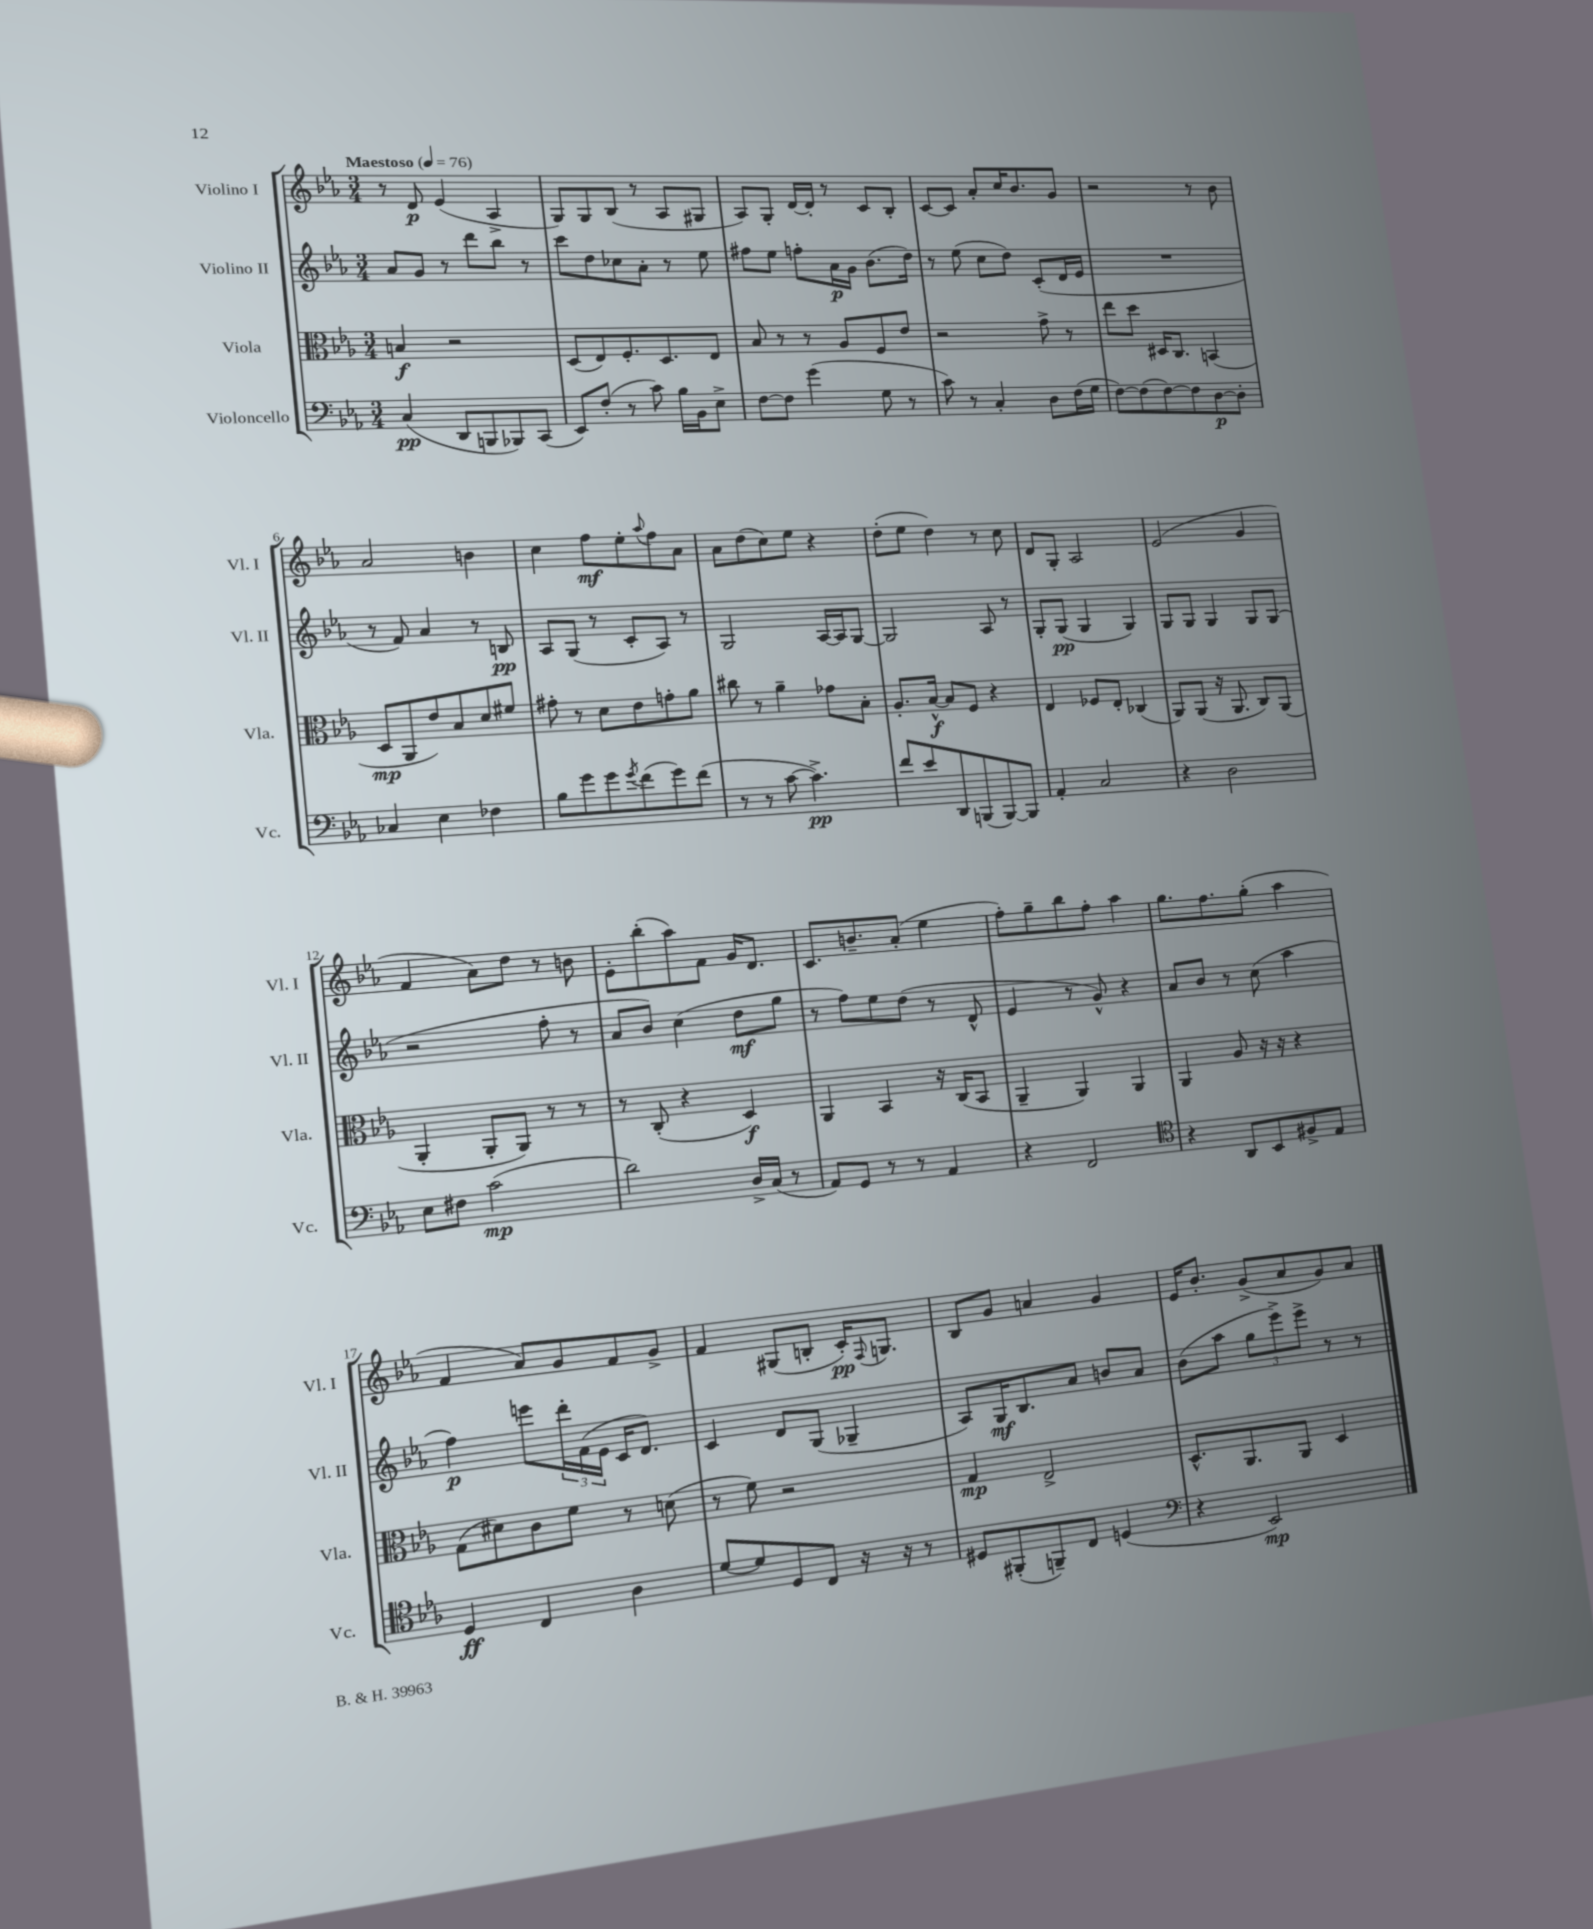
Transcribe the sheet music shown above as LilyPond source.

<<
\new StaffGroup <<
\new Staff = "s0" \with { instrumentName = "Violino I" shortInstrumentName = "Vl. I" } {
    \clef treble \key ees \major \numericTimeSignature \time 3/4 \tempo "Maestoso" 4 = 76
    r8 d'8\p ees'4( aes4-> |
    g8) g8 bes8( r8 aes8 gis8 |
    aes8) g8-. d'16~ d'16-. r8 c'8 bes8-. |
    c'8~ c'8 aes'8-. c''16 bes'8. g'8 |
    r2 r8 bes'8 |
    aes'2 b'4 |
    c''4 f''8\mf ees''8-. \appoggiatura { aes''8 } f''8 aes'8 |
    aes'8 d''8( c''8) ees''8 r4 |
    d''8-.( ees''8 d''4) r8 c''8 |
    d'8 g8-. aes2 |
    ees'2( g'4 |
    f'4 aes'8) d''8 r8 b'8 |
    ees'8-. bes''8-.( aes''8) f'8 g'16 d'8. |
    c'8. b'8.-- aes'8-.( ees''4 |
    f''8-.) g''8-- bes''8 f''8-. aes''4 |
    g''8. f''8. g''8-.( aes''4 |
    f'4 aes'8) g'8 f'8 g'8-> |
    f'4 gis8( b8-. c'16-.\pp) \appoggiatura { f8 } g8. |
    bes8 g'8 a'4 g'4 |
    ees'16 bes'8.-. g'8->( aes'8 g'8) aes'8 \bar "|." |
}
\new Staff = "s1" \with { instrumentName = "Violino II" shortInstrumentName = "Vl. II" } {
    \clef treble \key ees \major \numericTimeSignature \time 3/4
    aes'8 g'8 r8 d'''8 bes''8 r8 |
    c'''8 d''8 ces''8 aes'8-. r8 ees''8 |
    fis''8 ees''8 f''8-. aes'16\p g'16 bes'8.( d''16) |
    r8 ees''8( c''8 d''8) c'8-.( d'16 ees'16 |
    R2. |
    r8 f'8) aes'4 r8 b8\pp |
    aes8 g8( r8 c'8-. aes8) r8 |
    g2 aes16~ aes16 g8~ |
    g2 aes8 r8 |
    g8-. g8\pp( g4 g4) |
    g8 g8 g4 g8 g8( |
    r2 f''8-. r8 |
    aes'8 bes'8) c''4( d''8\mf g''8 |
    r8 f''8) ees''8 d''8( r8 d'8-^ |
    ees'4 r8 g'8-^) r4 |
    aes'8 bes'8 r8 c''8( aes''4 |
    f''4\p) e'''8 \tuplet 3/2 { d'''16-. f'16( ees'16 } c'16 d'8.) |
    c'4 d'8 g8( ges4-- |
    aes8) g16\mf bes8. aes'8 b'8 aes'8 |
    bes'8( aes''8 \tuplet 3/2 { g''8 ees'''8->) ees'''8-> } r8 r8 \bar "|." |
}
\new Staff = "s2" \with { instrumentName = "Viola" shortInstrumentName = "Vla." } {
    \clef alto \key ees \major \numericTimeSignature \time 3/4
    b4\f r2 |
    d8( ees8) f8.-. d8. ees8 |
    bes8 r8 r8 aes8 f8 ees'8 |
    r2 g'8-> r8 |
    ees''8 d''8 dis16 c8. b,4( |
    d8\mp aes,8 ees'8) bes8 d'8 fis'8 |
    gis'8-. r8 d'8 ees'8 g'8-. aes'8 |
    cis''8 r8 aes'4-- ges'8 bes8-. |
    aes8.-. bes16~-^\f bes8 f8 r4 |
    ees4 fes8 ees8-. ces4( |
    aes,8) aes,8( r16 aes,8. c8) aes,8( |
    aes,4-. aes,8-. aes,8) r8 r8 |
    r8 c8-.( r4 d4\f) |
    aes,4 bes,4 r16 c16( bes,8 |
    aes,4-- aes,4) aes,4 |
    aes,4 aes8 r16 r16 r4 |
    g8( dis'8) c'8 f'8 r8 d'8( |
    r8 f'8) r2 |
    g4\mp ees2-> |
    d8.-^ aes,8. aes,8 d4 \bar "|." |
}
\new Staff = "s3" \with { instrumentName = "Violoncello" shortInstrumentName = "Vc." } {
    \clef bass \key ees \major \numericTimeSignature \time 3/4
    c4\pp( d,8 b,,8 bes,,8) c,8( |
    ees,8) f8-.( r8 c'8) bes16 bes,16 ees8-> |
    f8~ f8 g'4( g8 r8 |
    c'8) r8 c4-. d8 f16( g16 |
    f8~) f8( f8~) f8 d8~\p d8-. |
    ces4 ees4 fes4 |
    bes8 g'8 g'8 \acciaccatura { g'8 } f'8( g'8) f'8( |
    r8 r8 c'8~ c'4.->\pp) |
    f'8 ees'8 d,8 b,,8( b,,8~) b,,8 |
    aes,4-. c2 |
    r4 d2 |
    ees8 fis8 c'2\mp( |
    d'2) d16-> c16( r8 |
    aes,8) g,8 r8 r8 aes,4 |
    r4 f,2 |
    \clef tenor r4 aes,8 bes,8 fis8-> ees8 |
    d4\ff c4 aes4 |
    d'8~ d'8 d8 c8 r16 r16 r8 |
    dis8 fis,8-.( f,8--) c8 d4( |
    \clef bass r4 ees,2\mp) \bar "|." |
}
>>
>>
